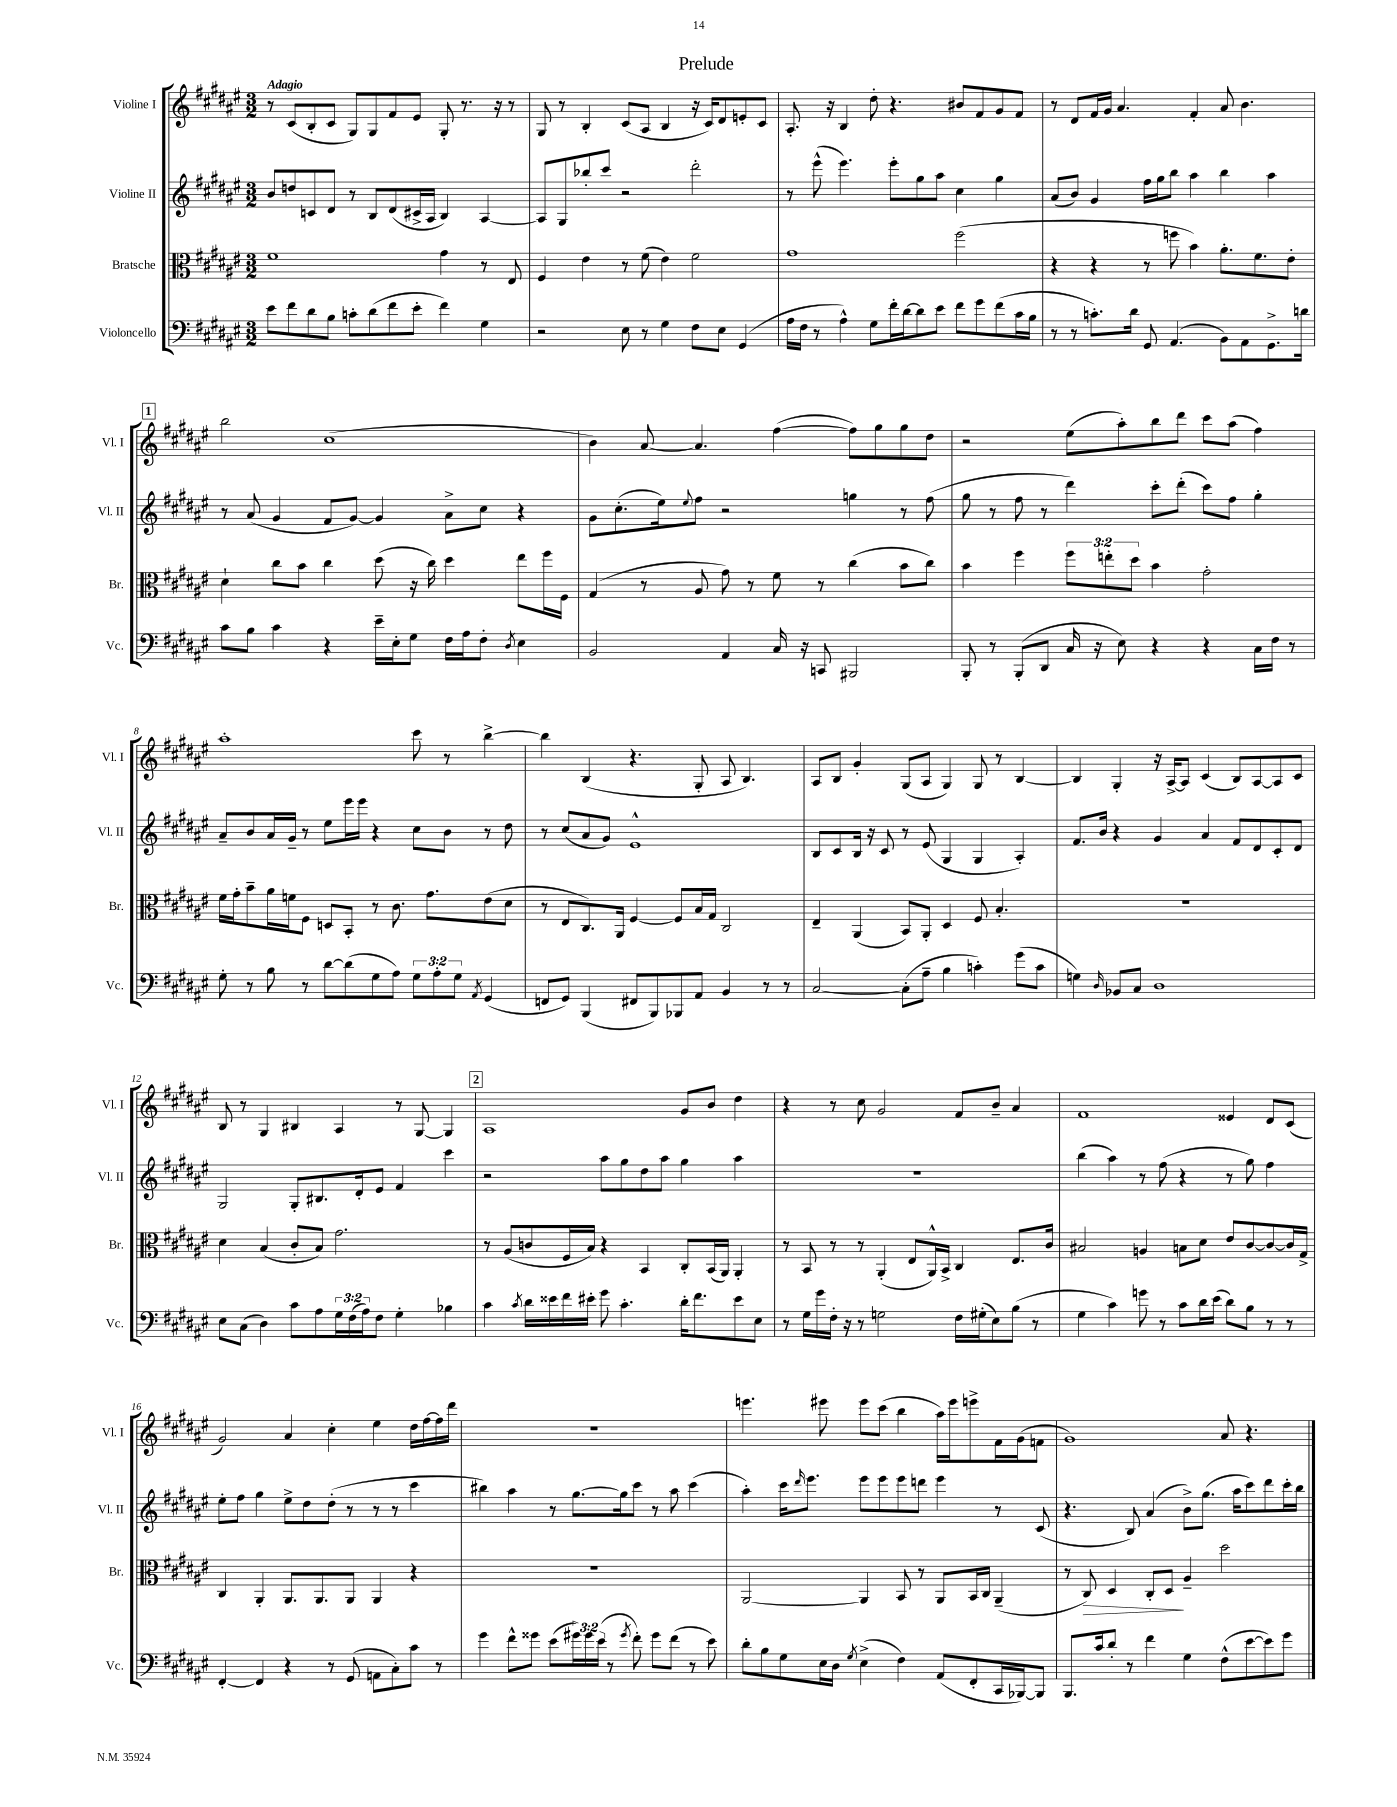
\header { title = "Prelude" }
<<
\new StaffGroup <<
\new Staff = "s0" \with { instrumentName = "Violine I" shortInstrumentName = "Vl. I" } {
    \clef treble \key fis \major \numericTimeSignature \time 3/2 \tempo "Adagio"
    r8 cis'8( b8-. cis'8 gis8) gis8 fis'8 eis'8 gis8-. r8. r16 r8 |
    gis8 r8 b4-. cis'8( ais8 b4 r16 cis'16) dis'8 e'8-. cis'8 |
    ais8.-. r16 b4 dis''8-. r4. bis'8 fis'8 gis'8 fis'8 |
    r8 dis'8 fis'16 gis'16 ais'4. fis'4-. ais'8 b'4. |
    \mark \markup { \box "1" } b''2 cis''1( |
    b'4) ais'8~ ais'4. fis''4~( fis''8) gis''8 gis''8 dis''8 |
    r2 eis''8( ais''8-.) b''8 dis'''8 cis'''8 ais''8( fis''4) |
    ais''1-. cis'''8 r8 b''4~-> |
    b''4 b4( r4. gis8-. ais8 b4.) |
    ais8 b8 gis'4-. gis8( ais8 gis4) gis8 r8 b4~ |
    b4 gis4-. r16 ais16~-> ais8 cis'4( b8) ais8~ ais8 cis'8 |
    b8 r8 gis4 bis4 ais4 r8 gis8~ gis4 |
    \mark \markup { \box "2" } ais1 gis'8 b'8 dis''4 |
    r4 r8 cis''8 gis'2 fis'8 b'8-- ais'4 |
    fis'1 eisis'4 dis'8 cis'8( |
    gis'2) ais'4 cis''4-. eis''4 dis''16 fis''16~ fis''16 dis'''16 |
    r1. |
    e'''4. eis'''8 eis'''8 cis'''8( b''4 ais''16) eis'''16 e'''8-> fis'16 gis'16( f'8 |
    gis'1) ais'8 r4. \bar "|." |
}
\new Staff = "s1" \with { instrumentName = "Violine II" shortInstrumentName = "Vl. II" } {
    \clef treble \key fis \major \numericTimeSignature \time 3/2
    b'8 d''8 c'8 dis'8 r8 b8 dis'8( cis'16-> ais16 b4) ais4~ |
    ais8 gis8 bes''8-. cis'''8 r2 dis'''2-. |
    r8 eis'''8-^( eis'''4.) eis'''8-. gis''8 ais''8 cis''4 gis''4 |
    ais'8( b'8) gis'4 fis''16 gis''16 b''8 ais''4 b''4 ais''4 |
    \mark \markup { \box "1" } r8 ais'8( gis'4 fis'8 gis'8~) gis'4 ais'8-> cis''8 r4 |
    gis'8 cis''8.-.( eis''16) \appoggiatura { eis''8 } fis''8 r2 g''4 r8 fis''8( |
    gis''8 r8 fis''8 r8 dis'''4) cis'''8-. dis'''8-.( cis'''8) fis''8 gis''4-. |
    ais'8-- b'8 ais'16 gis'16-- r8 eis''8 eis'''16 eis'''16 r4 cis''8 b'8 r8 dis''8 |
    r8 cis''8( ais'8 gis'8) eis'1-^ |
    b8 cis'8 b16 r16 cis'8 r8 eis'8( gis4 gis4 ais4-.) |
    fis'8. b'16 r4 gis'4 ais'4 fis'8 dis'8 cis'8-. dis'8 |
    gis2 gis8-. bis8. dis'16-. eis'8 fis'4 cis'''4 |
    \mark \markup { \box "2" } r2 ais''8 gis''8 dis''8 ais''8 gis''4 ais''4 |
    R1. |
    b''4( ais''4) r8 fis''8( r4 r8 gis''8) fis''4 |
    eis''8-. fis''8 gis''4 eis''8-> dis''8 dis''8-.( r8 r8 r8 cis'''4 |
    bis''4) ais''4 r8 gis''8.~ gis''16 cis'''8 r8 ais''8 cis'''4( |
    ais''4-.) cis'''16 \grace { dis'''16 } eis'''8. eis'''8 eis'''8 eis'''8 d'''8 eis'''4 r8 cis'8( |
    r4. b8) ais'4( b'8->) gis''8.( ais''16 cis'''8) dis'''8 cis'''16-. b''16 \bar "|." |
}
\new Staff = "s2" \with { instrumentName = "Bratsche" shortInstrumentName = "Br." } {
    \clef alto \key fis \major \numericTimeSignature \time 3/2 \override Staff.TupletNumber.text = #tuplet-number::calc-fraction-text
    fis'1 gis'4 r8 eis8 |
    fis4 eis'4 r8 fis'8( eis'4) fis'2 |
    gis'1 fis''2( |
    r4 r4 r8 f''8 b'4) ais'8.-. fis'8. eis'8-. |
    \mark \markup { \box "1" } dis'4-! cis''8 b'8 cis''4 dis''8( r16 cis''16) dis''4 eis''8 fis''16 fis16 |
    gis4( r8 ais8 gis'8) r8 fis'8 r8 cis''4( b'8 cis''8) |
    b'4 fis''4 \tuplet 3/2 { fis''8 e''8-. dis''8 } b'4 gis'2-. |
    fis'16 gis'16-. b'8-- ais'16 f'16 fis8 d8 b,8-. r8 cis'8. gis'8. eis'8( dis'8 |
    r8 eis8 cis8.) ais,16 fis4~ fis8 b16 gis16 cis2 |
    eis4-- ais,4( b,8) ais,8-. dis4 fis8 b4.-. |
    R1. |
    dis'4 b4( cis'8-. b8) gis'2. |
    \mark \markup { \box "2" } r8 ais8( c'8 fis16 b16) r4 b,4 cis8-. b,16( ais,16) ais,4-. |
    r8 b,8 r8 r8 ais,4-.( eis8 ais,16-^) b,16-> cis4 eis8. cis'16 |
    bis2 a4 b8 dis'8 eis'8 cis'8~ cis'8~ cis'16 gis16-> |
    cis4 ais,4-. ais,8. ais,8. ais,8 ais,4 r4 |
    R1. |
    ais,2~ ais,4 b,8 r8 ais,8 b,16 cis16 ais,4--( |
    r8 cis8\>) dis4 cis8-. dis8\! ais4-- dis''2 \bar "|." |
}
\new Staff = "s3" \with { instrumentName = "Violoncello" shortInstrumentName = "Vc." } {
    \clef bass \key fis \major \numericTimeSignature \time 3/2 \override Staff.TupletNumber.text = #tuplet-number::calc-fraction-text
    eis'8 fis'8 dis'8 b8 c'8-. dis'8( fis'8 eis'8-. fis'4) gis4 |
    r2 eis8 r8 gis4 fis8 eis8 gis,4( |
    ais16 fis16 r8 ais4-^) gis8 fis'16-. dis'16~ dis'8 eis'8 fis'8 gis'8 fis'8( cis'16 b16 |
    r8 r8 c'8.-.) dis'16 gis,8 ais,4.( b,8) ais,8 gis,8.-> d'16 |
    \mark \markup { \box "1" } cis'8 b8 cis'4 r4 eis'16-- eis16-. gis8 fis16 ais16 fis8-. \acciaccatura { dis8 } eis4 |
    b,2 ais,4 cis16 r16 c,8 bis,,2 |
    b,,8-. r8 b,,8-.( dis,8 cis16 r16 eis8) r4 r4 cis16 fis16 r8 |
    gis8-. r8 b8 r8 dis'8~ dis'8( gis8 ais8) \tuplet 3/2 { gis8 ais8-. gis8 } \acciaccatura { ais,8 } gis,4( |
    f,8 gis,8) b,,4( fis,8 b,,8) bes,,8 ais,8 b,4 r8 r8 |
    cis2~ cis8-.( ais8-- b4 c'4-.) gis'8( c'8 |
    g4) \grace { dis16 } bes,8 cis8 dis1 |
    eis8 cis8( dis4) cis'8 ais8 \tuplet 3/2 { gis16 fis16( ais16) } fis8 gis4-. bes4 |
    \mark \markup { \box "2" } cis'4 \acciaccatura { cis'8 } dis'16 eisis'16 fis'16 eis'16-. gis'8 cis'4.-. dis'16-. fis'8. eis'8 eis8 |
    r8 gis16 gis'16 fis16-. r16 r8 g2 fis16 gis16-.( eis8) b8( r8 |
    gis4 cis'4) g'8 r8 cis'8 dis'16 eis'16( dis'8) b8 r8 r8 |
    fis,4~-. fis,4 r4 r8 gis,8( a,8 cis8-.) cis'8 r8 |
    gis'4 fis'8-^ gisis'8 eis'8( \tuplet 3/2 { gis'16) gis'16 eis'16( } r8 \acciaccatura { gis'8 } fis'8-.) gis'8 fis'8( r8 eis'8) |
    dis'8-. b8 gis8 eis16 dis16 \acciaccatura { gis8 } eis4->( fis4) ais,8( fis,8-. cis,16 bes,,16~) bes,,8 |
    b,,8. cis'16 dis'8-. r8 fis'4 gis4 fis8-^( eis'8~ eis'8) gis'8 \bar "|." |
}
>>
>>
